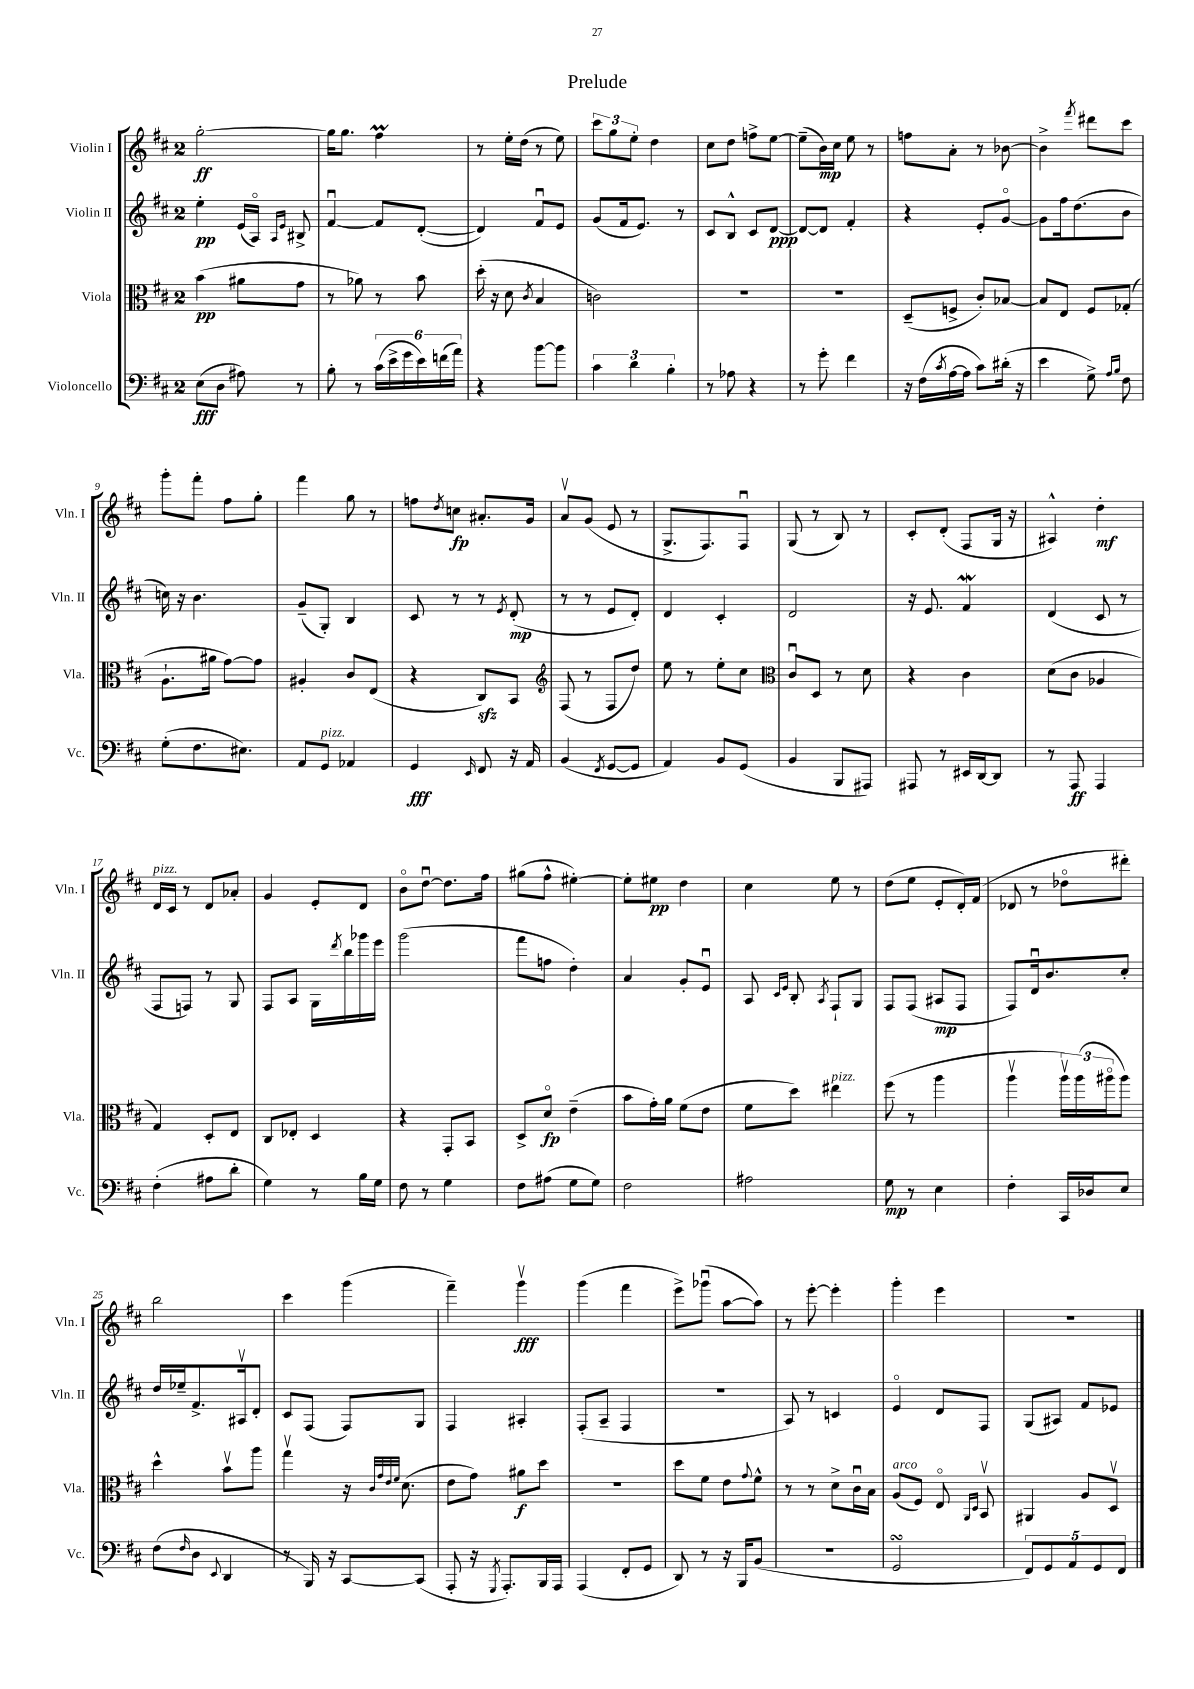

**kern	**dynam	**kern	**dynam	**kern	**dynam	**kern	**dynam
*part4	*part4	*part3	*part3	*part2	*part2	*part1	*part1
*staff4	*staff4	*staff3	*staff3	*staff2	*staff2	*staff1	*staff1
*I"Violoncello	*	*I"Viola	*	*I"Violin II	*	*I"Violin I	*
*I'Vc.	*	*I'Vla.	*	*I'Vln. II	*	*I'Vln. I	*
*clefF4	*	*clefC3	*	*clefG2	*	*clefG2	*
*k[f#c#]	*	*k[f#c#]	*	*k[f#c#]	*	*k[f#c#]	*
*M2/4	*	*M2/4	*	*M2/4	*	*M2/4	*
=1	=1	=1	=1	=1	=1	=1	=1
(8E\L	fff	(4b\	pp	4ee'\	pp	[2gg'\	ff
8D\J	.	.	.	.	.	.	.
8A#X\)	.	8a#X\L	.	(16e/LL	.	.	.
.	.	.	.	16A/JJ)	.	.	.
.	.	.	.	16qqA/LL	.	.	.
.	.	.	.	16qqe/JJ	.	.	.
8r	.	8g\J	.	8B#X^/	.	.	.
=2	=2	=2	=2	=2	=2	=2	=2
8B'\	.	8r	.	[4f#u/	.	16gg\KL]	.
.	.	.	.	.	.	8.gg\J	.
8r	.	8a-X\)	.	.	.	.	.
(24c#\LL	.	8r	.	8f#/L]	.	4ff#m\	.
24e^\	.	.	.	.	.	.	.
24g\	.	.	.	.	.	.	.
24e\)	.	8b\	.	([8d'/J	.	.	.
(24fn\	.	.	.	.	.	.	.
24a\JJ)	.	.	.	.	.	.	.
=3	=3	=3	=3	=3	=3	=3	=3
4r	.	(16dd'\	.	4d/])	.	8r	.
.	.	16r	.	.	.	.	.
.	.	8d\	.	.	.	16ee'\LL	.
.	.	.	.	.	.	(16dd\JJ	.
.	.	8qc#/	.	.	.	.	.
[8b\L	.	4B/	.	8f#u/L	.	8r	.
8b\J]	.	.	.	8e/J	.	8ee\)	.
=4	=4	=4	=4	=4	=4	=4	=4
6c#\	.	2cn\)	.	(8g/L	.	12ccc#\L	.
.	.	.	.	.	.	12gg\	.
.	.	.	.	16f#/k	.	.	.
6d\	.	.	.	.	.	12ee'\J	.
.	.	.	.	8.e/J)	.	.	.
.	.	.	.	.	.	4dd\	.
6B'\	.	.	.	.	.	.	.
.	.	.	.	8r	.	.	.
=5	=5	=5	=5	=5	=5	=5	=5
8r	.	2r	.	8c#/L	.	8cc#\L	.
8A-X\	.	.	.	8B^^/J	.	8dd\J	.
4r	.	.	.	8c#/L	.	8ffn^\L	.
.	.	.	.	[8d/J	ppp	[8ee\J	.
=6	=6	=6	=6	=6	=6	=6	=6
8r	.	2r	.	8d/L_	.	(8ee~\L]	.
8g'\	.	.	.	8d/J]	.	16b\L)	mp
.	.	.	.	.	.	16cc#\JJ	.
4f#\	.	.	.	4f#'/	.	8ee\	.
.	.	.	.	.	.	8r	.
=7	=7	=7	=7	=7	=7	=7	=7
16r	.	(8D~/L	.	4r	.	8ffn\L	.
(16F#\LL	.	.	.	.	.	.	.
8qc#/	.	.	.	.	.	.	.
[16A\	.	8Fn^/J	.	.	.	8a'\J	.
16A\JJ]	.	.	.	.	.	.	.
8c#\L)	.	8c#'/L)	.	8e'/L	.	8r	.
(16d#X'\Jk	.	[8B-X/J	.	[8g/J	.	[8b-X\	.
16r	.	.	.	.	.	.	.
=8	=8	=8	=8	=8	=8	=8	=8
4e\	.	8B-/L]	.	8g\L]	.	4b-^\]	.
.	.	8E/J	.	16ff#\k	.	.	.
.	.	.	.	(8.dd\	.	.	.
.	.	.	.	.	.	8qfff#/	.
8G^\)	.	8F#/L	.	.	.	8ddd#X\L	.
16qqA/LL	.	.	.	.	.	.	.
16qqB/JJ	.	.	.	.	.	.	.
8F#\	.	(8G-X'/J	.	8b\J	.	8ccc#\J	.
!!LO:LB:g=z
=9	=9	=9	=9	=9	=9	=9	=9
(8G'\L	.	8.A`\L	.	16ccn\)	.	8ggg'\L	.
.	.	.	.	16r	.	.	.
8.F#\	.	.	.	4.b\	.	8fff#'\J	.
.	.	16a#X\Jk	.	.	.	.	.
.	.	[8g\L)	.	.	.	8ff#\L	.
8.E#X\J)	.	.	.	.	.	.	.
.	.	8g\J]	.	.	.	8gg'\J	.
=10	=10	=10	=10	=10	=10	=10	=10
8AA/L	.	4A#X'/	.	(8g~/L	.	4fff#\	.
!LO:TX:a:i:t=pizz.	!	!	!	!	!	!	!
8GG/J	.	.	.	8G'/J)	.	.	.
4AA-X/	.	8c#/L	.	4B/	.	8gg\	.
.	.	(8E/J	.	.	.	8r	.
=11	=11	=11	=11	=11	=11	=11	=11
4GG/	fff	4r	.	8c#/	.	8ffn\L	.
.	.	.	.	.	.	8qdd/	.
.	.	.	.	8r	.	8ccn\J	fp
16qqEE/	.	.	.	.	.	.	.
8FF#/	.	8C#zz/L)	.	8r	.	8.a#X'/L	.
.	.	.	.	8qe/	.	.	.
16r	.	8BB/J	.	(8d'/	mp	.	.
16AA/	.	.	.	.	.	16g/Jk	.
=12	=12	=12	=12	=12	=12	=12	=12
*	*	*clefG2	*	*	*	*	*
(4BB/	.	(8F#/	.	8r	.	8av/L	.
.	.	8r	.	8r	.	(8g/J	.
8qFF#/	.	.	.	.	.	.	.
[8GG/L	.	8F#/L	.	8e/L	.	8e/	.
8GG/J]	.	8dd/J)	.	8d'/J)	.	8r	.
=13	=13	=13	=13	=13	=13	=13	=13
4AA/)	.	8ee\	.	4d/	.	8.G^/L	.
.	.	8r	.	.	.	.	.
.	.	.	.	.	.	8.F#/)	.
8BB/L	.	8ee'\L	.	4c#'/	.	.	.
(8GG/J	.	8cc#\J	.	.	.	8F#u/J	.
=14	=14	=14	=14	=14	=14	=14	=14
*	*	*clefC3	*	*	*	*	*
4BB/	.	8c#u/L	.	2d/	.	(8G/	.
.	.	8D/J	.	.	.	8r	.
8BBB/L	.	8r	.	.	.	8B/)	.
8AAA#X/J)	.	8d\	.	.	.	8r	.
=15	=15	=15	=15	=15	=15	=15	=15
8AAA#X/	.	4r	.	16r	.	8c#'/L	.
.	.	.	.	8.e/	.	.	.
8r	.	.	.	.	.	(8d'/J	.
16EE#X/LL	.	4c#\	.	4f#W/	.	8F#/L	.
[16DD/J	.	.	.	.	.	.	.
8DD/J]	.	.	.	.	.	16G/Jk	.
.	.	.	.	.	.	16r	.
=16	=16	=16	=16	=16	=16	=16	=16
8r	.	(8d\L	.	(4d/	.	4A#X^^/)	.
8AAA/	ff	8c#\J	.	.	.	.	.
4AAA/	.	4A-X/	.	8c#/	.	4dd'\	mf
.	.	.	.	8r	.	.	.
!!LO:LB:g=z
=17	=17	=17	=17	=17	=17	=17	=17
!	!	!	!	!	!	!LO:TX:a:i:t=pizz.	!
(4F#'\	.	4G/)	.	8F#/L	.	16d/LL	.
.	.	.	.	.	.	16c#/JJ	.
.	.	.	.	8Fn/J)	.	8r	.
8A#X\L	.	8D'/L	.	8r	.	8d/L	.
8d'\J	.	8E/J	.	8G/	.	8a-X'/J	.
=18	=18	=18	=18	=18	=18	=18	=18
4G\)	.	8C#/L	.	8F#/L	.	4g/	.
.	.	8E-X'/J	.	8A/J	.	.	.
8r	.	4D/	.	16G\LL	.	8e'/L	.
.	.	.	.	8qddd/	.	.	.
.	.	.	.	16bb\	.	.	.
16B\LL	.	.	.	16ggg-X\	.	8d/J	.
16G\JJ	.	.	.	16eee\JJ	.	.	.
=19	=19	=19	=19	=19	=19	=19	=19
8F#\	.	4r	.	(2ggg\	.	8b\L	.
8r	.	.	.	.	.	[8ddu\J	.
4G\	.	8GG'/L	.	.	.	8.dd\L]	.
.	.	8BB/J	.	.	.	.	.
.	.	.	.	.	.	16ff#\Jk	.
=20	=20	=20	=20	=20	=20	=20	=20
8F#\L	.	8D^/L	.	8fff#\L	.	(8gg#X\L	.
(8A#X\J	.	8d/J	fp	8ffn\J	.	8ff#^^\J	.
8G\L	.	(4e~\	.	4dd'\)	.	[4ee#X'\)	.
8G\J)	.	.	.	.	.	.	.
=21	=21	=21	=21	=21	=21	=21	=21
2F#\	.	8b\L	.	4a/	.	8ee#'\L]	.
.	.	16g'\L)	.	.	.	8ee#X\J	pp
.	.	16a\JJ	.	.	.	.	.
.	.	(8f#\L	.	8g'/L	.	4dd\	.
.	.	8e\J	.	8eu/J	.	.	.
=22	=22	=22	=22	=22	=22	=22	=22
2A#X\	.	8f#\L	.	8A/	.	4cc#\	.
.	.	.	.	16qqc#/LL	.	.	.
.	.	.	.	16qqe/JJ	.	.	.
.	.	8dd\J)	.	8B'/	.	.	.
.	.	.	.	8qA/	.	.	.
!	!	!LO:TX:a:i:t=pizz.	!	!	!	!	!
.	.	4ee#X\	.	8F#`/L	.	8ee\	.
.	.	.	.	8G/J	.	8r	.
=23	=23	=23	=23	=23	=23	=23	=23
8G\	mp	(8ff#\	.	8F#/L	.	(8dd\L	.
8r	.	8r	.	(8F#/J	.	8ee\J	.
4E\	.	4aa\	.	8A#X/L	mp	8e'/L	.
.	.	.	.	8F#/J	.	16d'/L)	.
.	.	.	.	.	.	(16f#/JJ	.
=24	=24	=24	=24	=24	=24	=24	=24
4F#'\	.	4aav\	.	8F#/L)	.	8d-X/	.
.	.	.	.	16du/k	.	8r	.
.	.	.	.	8.b/	.	.	.
16CC#/LL	.	24aav\LL)	.	.	.	8dd-X\L	.
.	.	(24aa\	.	.	.	.	.
16D-X/J	.	.	.	.	.	.	.
.	.	24aa#X\J	.	.	.	.	.
8E/J	.	8aa#\J)	.	8cc#'/J	.	8ddd#X'\J)	.
!!LO:LB:g=z
=25	=25	=25	=25	=25	=25	=25	=25
(8F#\L	.	4dd^^\	.	16dd/LL	.	2bb\	.
.	.	.	.	16ee-X~/J	.	.	.
16qqF#/	.	.	.	.	.	.	.
8D\J	.	.	.	8.f#^/	.	.	.
8qqEE/	.	.	.	.	.	.	.
4DD/	.	8bv\L	.	.	.	.	.
.	.	.	.	16A#Xv/k	.	.	.
.	.	8aa\J	.	8d'/J	.	.	.
=26	=26	=26	=26	=26	=26	=26	=26
8r	.	4ggv\	.	8c#/L	.	4ccc#\	.
16BBB/)	.	.	.	(8F#/J	.	.	.
16r	.	.	.	.	.	.	.
[8CC#/L	.	16r	.	8F#/L)	.	(4ggg\	.
.	.	32qqc#/LLL	.	.	.	.	.
.	.	32qqg/	.	.	.	.	.
.	.	32qqe/	.	.	.	.	.
.	.	32qqf#/JJJ	.	.	.	.	.
.	.	(8.d\	.	.	.	.	.
(8CC#/J]	.	.	.	8G/J	.	.	.
=27	=27	=27	=27	=27	=27	=27	=27
8AAA'/	.	8e\L	.	4F#/	.	4fff#~\)	.
16r	.	8g\J)	.	.	.	.	.
8qGGG/	.	.	.	.	.	.	.
8.AAA'/L)	.	.	.	.	.	.	.
.	.	8a#X\L	f	4A#X'/	.	4gggv\	fff
16BBB/L	.	8dd\J	.	.	.	.	.
16AAA/JJ	.	.	.	.	.	.	.
=28	=28	=28	=28	=28	=28	=28	=28
(4AAA/	.	2r	.	(8F#'/L	.	(4ggg\	.
.	.	.	.	8A~/J	.	.	.
8FF#'/L	.	.	.	4F#/	.	4fff#\	.
8GG/J	.	.	.	.	.	.	.
=29	=29	=29	=29	=29	=29	=29	=29
8DD/)	.	8dd\L	.	2r	.	8eee^\L)	.
8r	.	8f#\J	.	.	.	(8ggg-Xu\J	.
16r	.	8e\L	.	.	.	[8aa\L	.
16BBB/KL	.	.	.	.	.	.	.
.	.	8qqg/	.	.	.	.	.
(8BB/J	.	8f#^^\J	.	.	.	8aa\J])	.
=30	=30	=30	=30	=30	=30	=30	=30
2r	.	8r	.	8A/)	.	8r	.
.	.	8r	.	8r	.	[8eee'\	.
.	.	8d^\L	.	4cn/	.	4eee'\]	.
.	.	16c#u\L	.	.	.	.	.
.	.	16B\JJ	.	.	.	.	.
=31	=31	=31	=31	=31	=31	=31	=31
!	!	!LO:TX:a:i:t=arco	!	!	!	!	!
2GGsSSs/	.	(8A/L	.	4e/	.	4ggg'\	.
.	.	8F#/J)	.	.	.	.	.
.	.	8E/	.	8d/L	.	4eee\	.
.	.	16qqAA/LL	.	.	.	.	.
.	.	16qqD/JJ	.	.	.	.	.
.	.	8BBv/	.	8F#/J	.	.	.
=32	=32	=32	=32	=32	=32	=32	=32
10FF#/L)	.	4AA#X/	.	(8G/L	.	2r	.
10GG/	.	.	.	.	.	.	.
.	.	.	.	8A#X/J)	.	.	.
10AA/	.	.	.	.	.	.	.
.	.	8A/L	.	8f#/L	.	.	.
10GG/	.	.	.	.	.	.	.
.	.	8Dv/J	.	8e-X/J	.	.	.
10FF#/J	.	.	.	.	.	.	.
==	==	==	==	==	==	==	==
*-	*-	*-	*-	*-	*-	*-	*-
